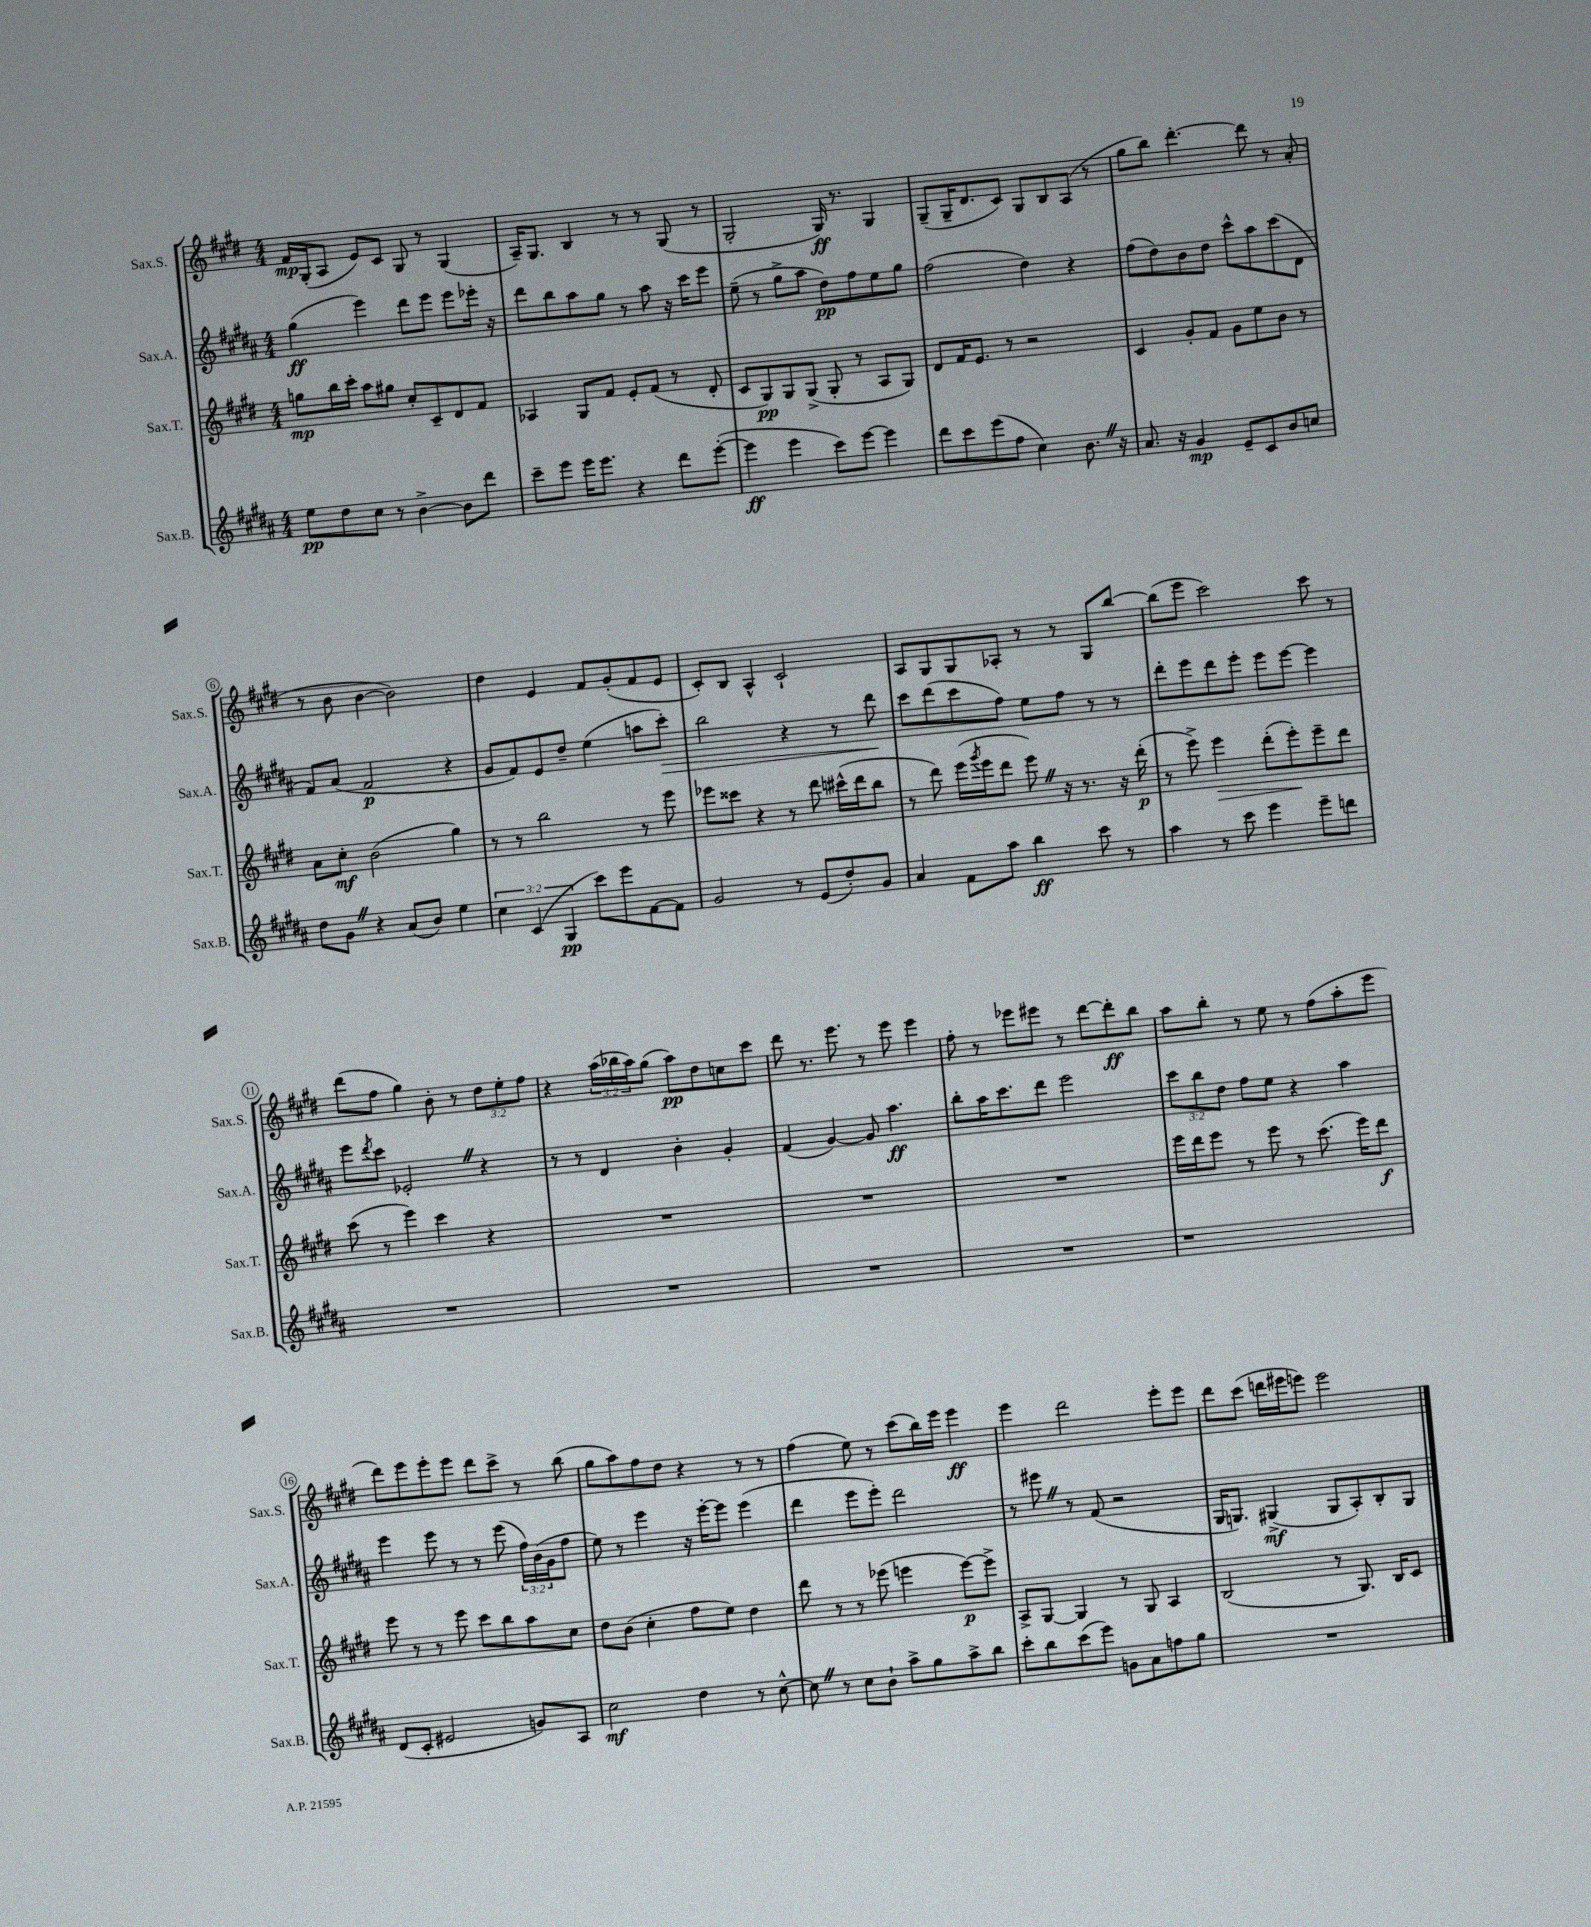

**kern	**kern	**kern	**kern
*staff4	*staff3	*staff2	*staff1
*clefG2	*clefG2	*clefG2	*clefG2
*k[f#c#g#d#a#]	*k[f#c#g#d#]	*k[f#c#g#d#a#]	*k[f#c#g#d#]
*M4/4	*M4/4	*M4/4	*M4/4
8ee\L	8gg\L	(4gg#\	16f#/LL
.	.	.	(16G#'/J
8dd#\	16bb\L	.	8A/J
.	16ccc#'\JJ	.	.
8cc#\J	8aa\L	4eee\)	8e/L)
8r	8gg#\J	.	8c#/J
[4b^\	8cc#'/L	8ddd#\L	8G#/
.	8c#~/	8eee\J	8r
8b\]L	8d#/	8eee\L	(4G#/
8ddd#\J	8f#/J	16eee-'\Jk	.
.	.	16r	.
=	=	=	=
8ccc#~\L	4A-/	8ddd#\L	16A~/LK)
.	.	.	8.G#/J
8eee\J	.	8bb\	.
16eee\LK	8G#/L	8aa#\	4B/
8.eee\J	.	.	.
.	8f#/J	8gg#\J	.
4r	8e'/L	8r	8r
.	(8f#/J	8aa#\	8r
8ddd#\L	8r	16r	(8G#/
.	.	16ccc#\LK	.
([8eee'\J	8d#'/	8eee\J	8r
=	=	=	=
4eee\]	8c#/L	(8ee~\	2G#'/
.	8G#/)	8r	.
4eee\	8G#/	8gg#^\L	.
.	(8G#^/J	8aa#\J	.
8ccc#\L)	8G#'/	8dd#\L)	16G#/)
.	.	.	8.r
[8eee\J	8r	8ff#\	.
4eee\]	8A/L	8ee\	4G#/
.	8G#/J)	8gg#\J	.
=	=	=	=
8ddd#\L	8d#/L	(2ff#\	(8G#~/L
8ccc#\	16f#/K	.	16G#~/K
.	8.e/J	.	8.d#/
(8eee\	.	.	.
8ff#\J	8r	.	8c#/J)
4cc#\)	2r	4dd#\)	8G#/L
.	.	.	8B/
8.b\	.	4r	(8A/J
.	.	.	8r
16r	.	.	.
=	=	=	=
8.a#/	4c#/	(8ff#\L	8gg#\L
.	.	8dd#\)	8bb\J)
16r	.	.	.
4g#/	8g#'/L	8b\	[4.ddd#'\
.	8f#/J	8dd#\J	.
8e~/L	8g#\L	8ccc#^^\L	.
8c#/	8ee\	8aa#\	8ddd#\]
8b/	8b\J	(8ccc#\	8r
8cc/J	8r	8d#\J	(8a'/
=	=	=	=
8dd#\L	8a\L	8f#/L)	8r
8g#\J	8cc#'\J	(8a#/J	8b\
4r	(2b\	2f#/	[4b\
(8a#/L	.	.	2b\])
8b/J)	.	.	.
4ee\	4gg#\)	4r	.
=	=	=	=
6cc#\	8r	8g#/L	4dd#\
.	8r	8f#/)	.
(6c#/	.	.	.
.	2bb\	8e/	4e/
6G#/	.	.	.
.	.	8dd#~/J	.
8ccc#\L)	.	(4ee\	8f#/L
8eee\	.	.	(8g#'/
[8f#\	8r	8aa\L	8f#/
8f#\]J	8eee\	8ccc#'\J)	8e/J
=	=	=	=
2g#/	8eee-\L	2bb\	8c#'/L)
.	8ccc##\J	.	8B/J
.	4r	.	4A^^/
8r	8r	4r	2c#`/
(8e/L	8ddd#\	.	.
8dd#'/)	(16ccc#^^\LL	8r	.
.	16ddd#\J	.	.
8g#/J	8bb\J	8ddd#\	.
=	=	=	=
4a#/	8r	8ccc#\L	8A/L
.	8ddd#\)	(8ddd#\	8G#/
8f#\L	(16eee\LL	8ccc#\	8G#/
.	8qggg#/	.	.
.	16eee\J	.	.
8aa#\J	8ddd#\J	8ff#\J)	8A-'/J
4bb\	8eee\)	8ee\L	8r
.	16r	8ff#\J	8r
.	8.r	.	.
8ccc#\	.	8r	8G#/L
8r	16r	8r	[8bb/J
.	(16ddd#'\	.	.
=	=	=	=
4aa#\	8r	8ddd#'\L	(8bb\]L
.	8eee^\)	8eee\	8eee\J
8r	4eee\	8ddd#\	2ccc#\)
8ccc#\	.	8eee'\J	.
4eee\	(8ddd#'\L	8eee\L	.
.	8eee'\)	[8eee\J	.
8eee~\L	8eee~\	4eee\]	8ccc#\
8ddd\J	8ddd#\J	.	8r
=	=	=	=
1r	(8ccc#\	8eee\L	(8ddd#\L
.	.	8qddd#/	.
.	8r	8ccc#\J	8ff#\J
.	4eee\)	2e-'/	4gg#\)
.	4ccc#\	.	8b'\
.	.	.	8r
.	4r	4r	12dd#\L
.	.	.	12ee'\
.	.	.	12ff#\J
=	=	=	=
1r	1r	8r	4r
.	.	8r	.
.	.	4d#/	(24aa\LL
.	.	.	24bb-\
.	.	.	24aa\J)
.	.	.	(8gg#\J
.	.	4b'\	8aa\L)
.	.	.	8dd#\
.	.	4g#'/	8cc\
.	.	.	8ccc#\J
=	=	=	=
1r	1r	(4f#/	8ddd#\
.	.	.	8.r
.	.	[4g#/)	.
.	.	.	8.eee\
.	.	8g#/]	8r
.	.	4.aa#\	8eee\
.	.	.	4eee\
=	=	=	=
1r	1r	8bb'\L	8ff#'\
.	.	16aa#\K	8r
.	.	8.ccc#\	.
.	.	.	8eee-\L
.	.	8ddd#\J	8eee#\J
.	.	2eee\	8r
.	.	.	[8ddd#\L
.	.	.	8ddd#'\]
.	.	.	8bb\J
=	=	=	=
1r	16eee\LL	12ccc#\L	8aa\L
.	16ddd#\J	.	.
.	.	12bb\	.
.	8eee\J	.	8bb'\J
.	.	12dd#\J	.
.	8r	8ff#\L	8r
.	8eee\	8ee\J	8ee\
.	8r	4r	8r
.	(8.ccc#\	.	(8ff#\L
.	.	4aa#\	8aa'\
.	16eee\LK)	.	.
.	8ddd#\J	.	8eee\J
=	=	=	=
(8d#/L	8eee\	4eee\	8ddd#\L)
8c#'/J	8r	.	8eee\
2e#/	8r	8eee\	8eee'\
.	8eee\	8r	8eee\J
.	8ccc#\L	8r	8ddd#\L
.	8bb\	(8eee\	8ccc#^\J
8g/L)	8aa\	24ff#\LL)	8r
.	.	(24b\	.
.	.	24g#\J	.
8A#/J	8cc#\J	8ff#\J	(8bb\
=	=	=	=
2cc#\	8dd#\L	8ee\)	8gg#\L
.	(8b\J	8r	8aa\)
.	4cc#'\	4eee\	8ff#\
.	.	.	8dd#\J
4dd#\	8ff#\L	16r	4r
.	.	[16eee'\LK	.
.	8ee\J)	8eee\]J	.
8r	4dd#\	(4eee\	8r
[8cc#^^\	.	.	8r
=	=	=	=
8cc#\]	8ddd#\	4ddd#\	(4ff#\
8r	8r	.	.
8cc#\L	8r	8eee\L	8ee\)
8b`\J	(8eee-\	8eee'\J)	8r
8aa#^\L	4eee\	2ddd#\	(8ccc#\L
8gg#\	.	.	16bb\L)
.	.	.	16eee\JJ
8aa#^\	[8eee\L)	.	4eee\
8bb\J	8eee^\]J	.	.
=	=	=	=
8ccc#'\L	8A^/L	8r	4eee\
8bb\	[8G#/J	8eee#\	.
(8ccc#\	4G#/]	8r	2ddd#\
8eee\J)	.	(8f#/	.
8g\L	8r	2r	.
8a#\	8G#/	.	.
8ff\	4A/	.	8eee'\L
8gg#\J	.	.	8eee\J
=	=	=	=
1r	(2B/	16G#/LK	8ddd#\L
.	.	8.G/J)	.
.	.	.	(8ccc#\J
.	.	(4G#^/	16ddd\LL
.	.	.	16eee#\J
.	.	.	8eee\J)
.	8r	8G#/L	2eee\
.	8.G#/)	8A#'/)	.
.	.	8B'/	.
.	16B/LK	.	.
.	8c#/J	8G#/J	.
==	==	==	==
*-	*-	*-	*-
